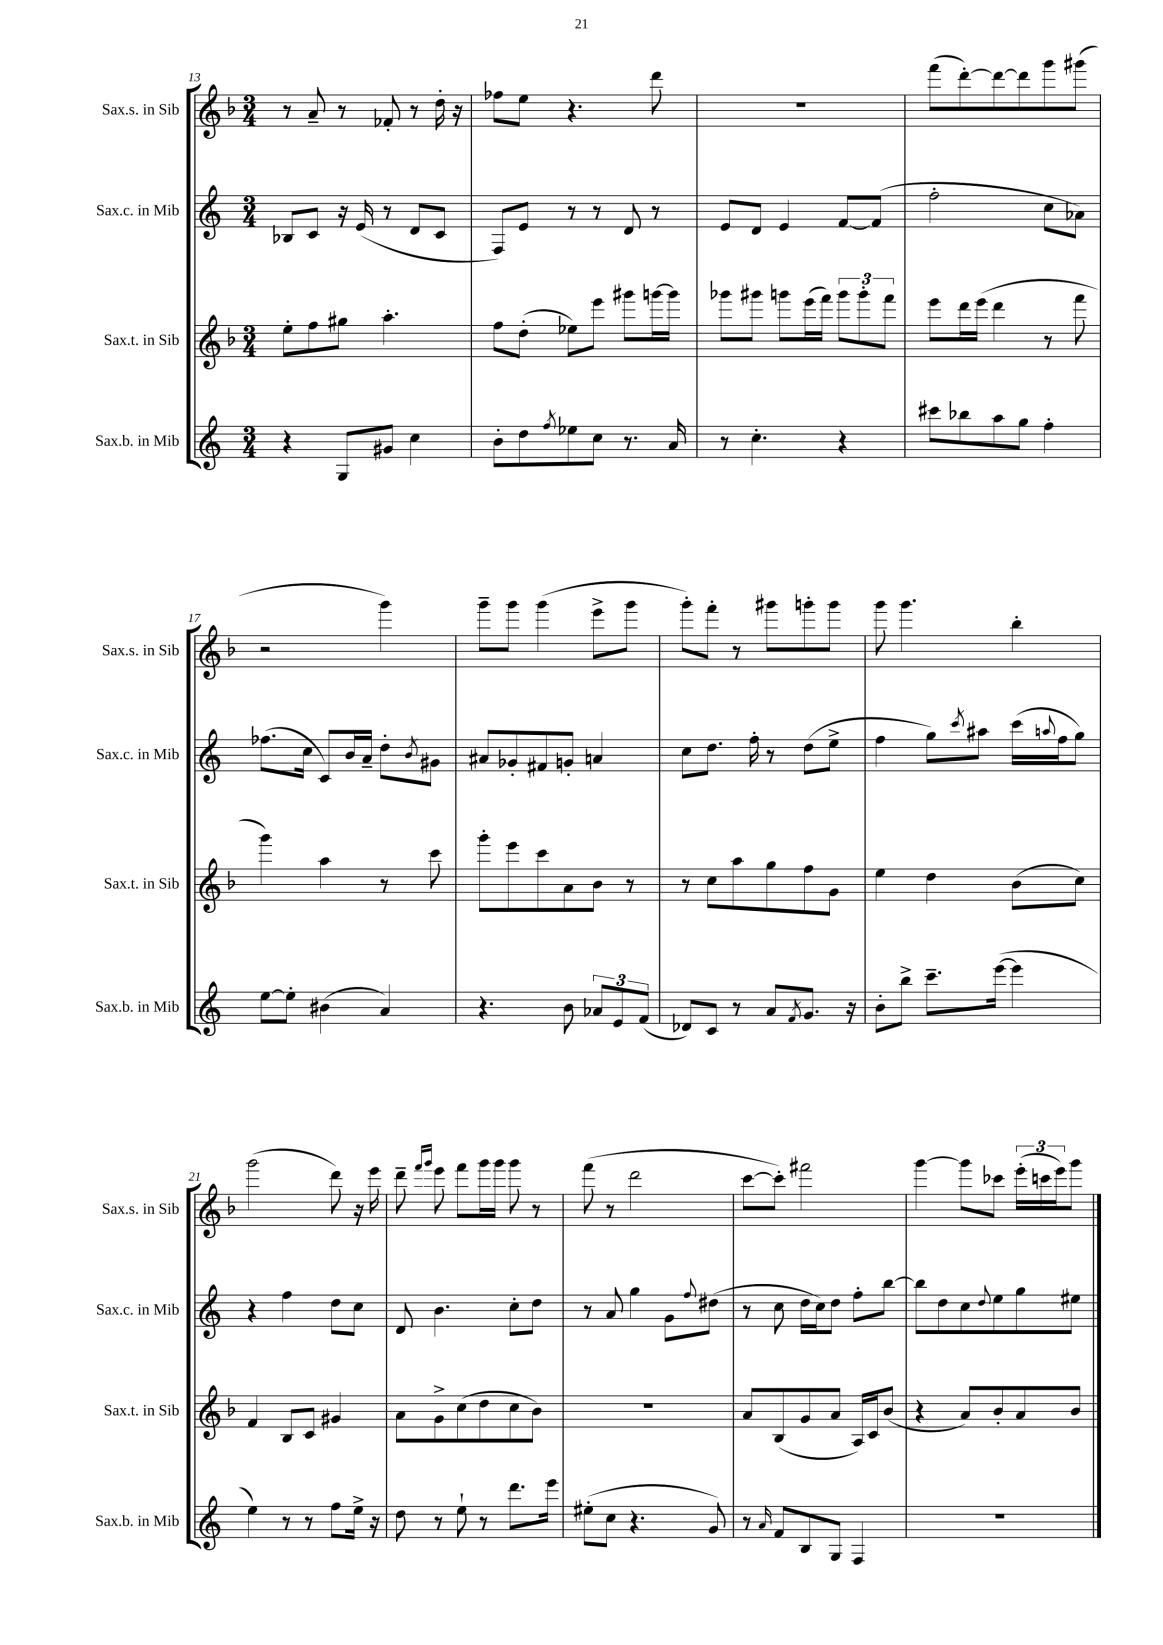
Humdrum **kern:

**kern	**kern	**kern	**kern
*staff4	*staff3	*staff2	*staff1
*clefG2	*clefG2	*clefG2	*clefG2
*k[]	*k[b-]	*k[]	*k[b-]
*M3/4	*M3/4	*M3/4	*M3/4
4r	8ee'	8B-	8r
.	8ff	8c	8a~
8G	8gg#	16r	8r
.	.	(16e	.
8g#	4.aa'	8r	8f-'
4cc	.	8d	8r
.	.	8c	16dd'
.	.	.	16r
=	=	=	=
8b'	8ff	8F)	8ff-
8dd	(8dd'	8e	8ee
8qff	.	.	.
8ee-	8ee-)	8r	4.r
8cc	8eee	8r	.
8.r	8ggg#	8d	.
.	[16ggg	8r	8ddd
16a	16ggg]	.	.
=	=	=	=
8r	8ggg-	8e	2.r
4.cc'	8ggg#	8d	.
.	8ggg	4e	.
.	(16eee	.	.
.	16fff)	.	.
4r	12ggg	[8f	.
.	12ggg'	.	.
.	.	(8f]	.
.	12fff	.	.
=	=	=	=
8ccc#	8eee	2ff'	(8fff
8bb-	16ddd	.	[8ddd')
.	(16eee	.	.
8aa	4ddd	.	8ddd_
8gg	.	.	8ddd]
4ff'	8r	8cc	8ggg
.	8fff	8a-)	(8ggg#
=	=	=	=
[8ee	4ggg)	(8.ff-	2r
8ee']	.	.	.
.	.	16cc	.
(4b#	4aa	8c)	.
.	.	16b	.
.	.	16a~	.
4a)	8r	8dd'	4ggg)
.	.	8qb	.
.	8ccc	8g#	.
=	=	=	=
4.r	8ggg'	8a#	8ggg~
.	8eee	8g-'	8ggg
.	8ccc	8f#	(4ggg
8b	8a	8g'	.
12a-	8b-	4a	8eee^
12e	.	.	.
.	8r	.	8ggg
(12f	.	.	.
=	=	=	=
8d-)	8r	8cc	8ggg')
8c	8cc	8.dd	8fff'
8r	8aa	.	8r
.	.	16ff'	.
8a	8gg	8r	8ggg#
8qf	.	.	.
8.g	8ff	(8dd	8ggg'
.	8g	8ee^	8ggg
16r	.	.	.
=	=	=	=
8b'	4ee	4ff	8ggg
8bb^	.	.	4.ggg
8.ccc~	4dd	8gg)	.
.	.	8qccc	.
.	.	8aa#	.
([16eee	.	.	.
4eee]	(8b-	(16ccc	4bb-'
.	.	8qqaa	.
.	.	16ff	.
.	8cc)	8gg)	.
=	=	=	=
4ee)	4f	4r	(2ggg
8r	8B-	4ff	.
8r	8c	.	.
8ff	4g#	8dd	8ddd)
16ee^	.	8cc	16r
16r	.	.	16eee
=	=	=	=
8dd	8a	8d	8ddd~
.	.	.	16qqfff
.	.	.	16qqggg
8r	8g^	4.b	8eee
8ee`	(8cc	.	8fff
8r	8dd	.	16ggg
.	.	.	16ggg
8.ddd	8cc	8cc'	8ggg
.	8b-)	8dd	8r
16eee	.	.	.
=	=	=	=
(8ee#'	2.r	8r	(8fff
8cc	.	8a	8r
4.r	.	4gg	2ddd
.	.	8g	.
.	.	8qqff	.
8g)	.	(8dd#	.
=	=	=	=
8r	8a	8r	[8ccc
16qqa	.	.	.
8f	(8B-	8cc	8ccc'])
8B	8g	16dd	2fff#
.	.	16cc)	.
8G	8a	8dd	.
4F	16A)	8ff'	.
.	16c	.	.
.	(8b-	[8bb	.
=	=	=	=
2.r	4r	8bb]	[4ggg
.	.	8dd	.
.	8a)	8cc	8ggg]
.	.	8qqdd	.
.	8b-'	8ee	8ccc-
.	8a	8gg	(24eee'
.	.	.	24ccc
.	.	.	24eee)
.	8b-	8ee#	8ggg
==	==	==	==
*-	*-	*-	*-
